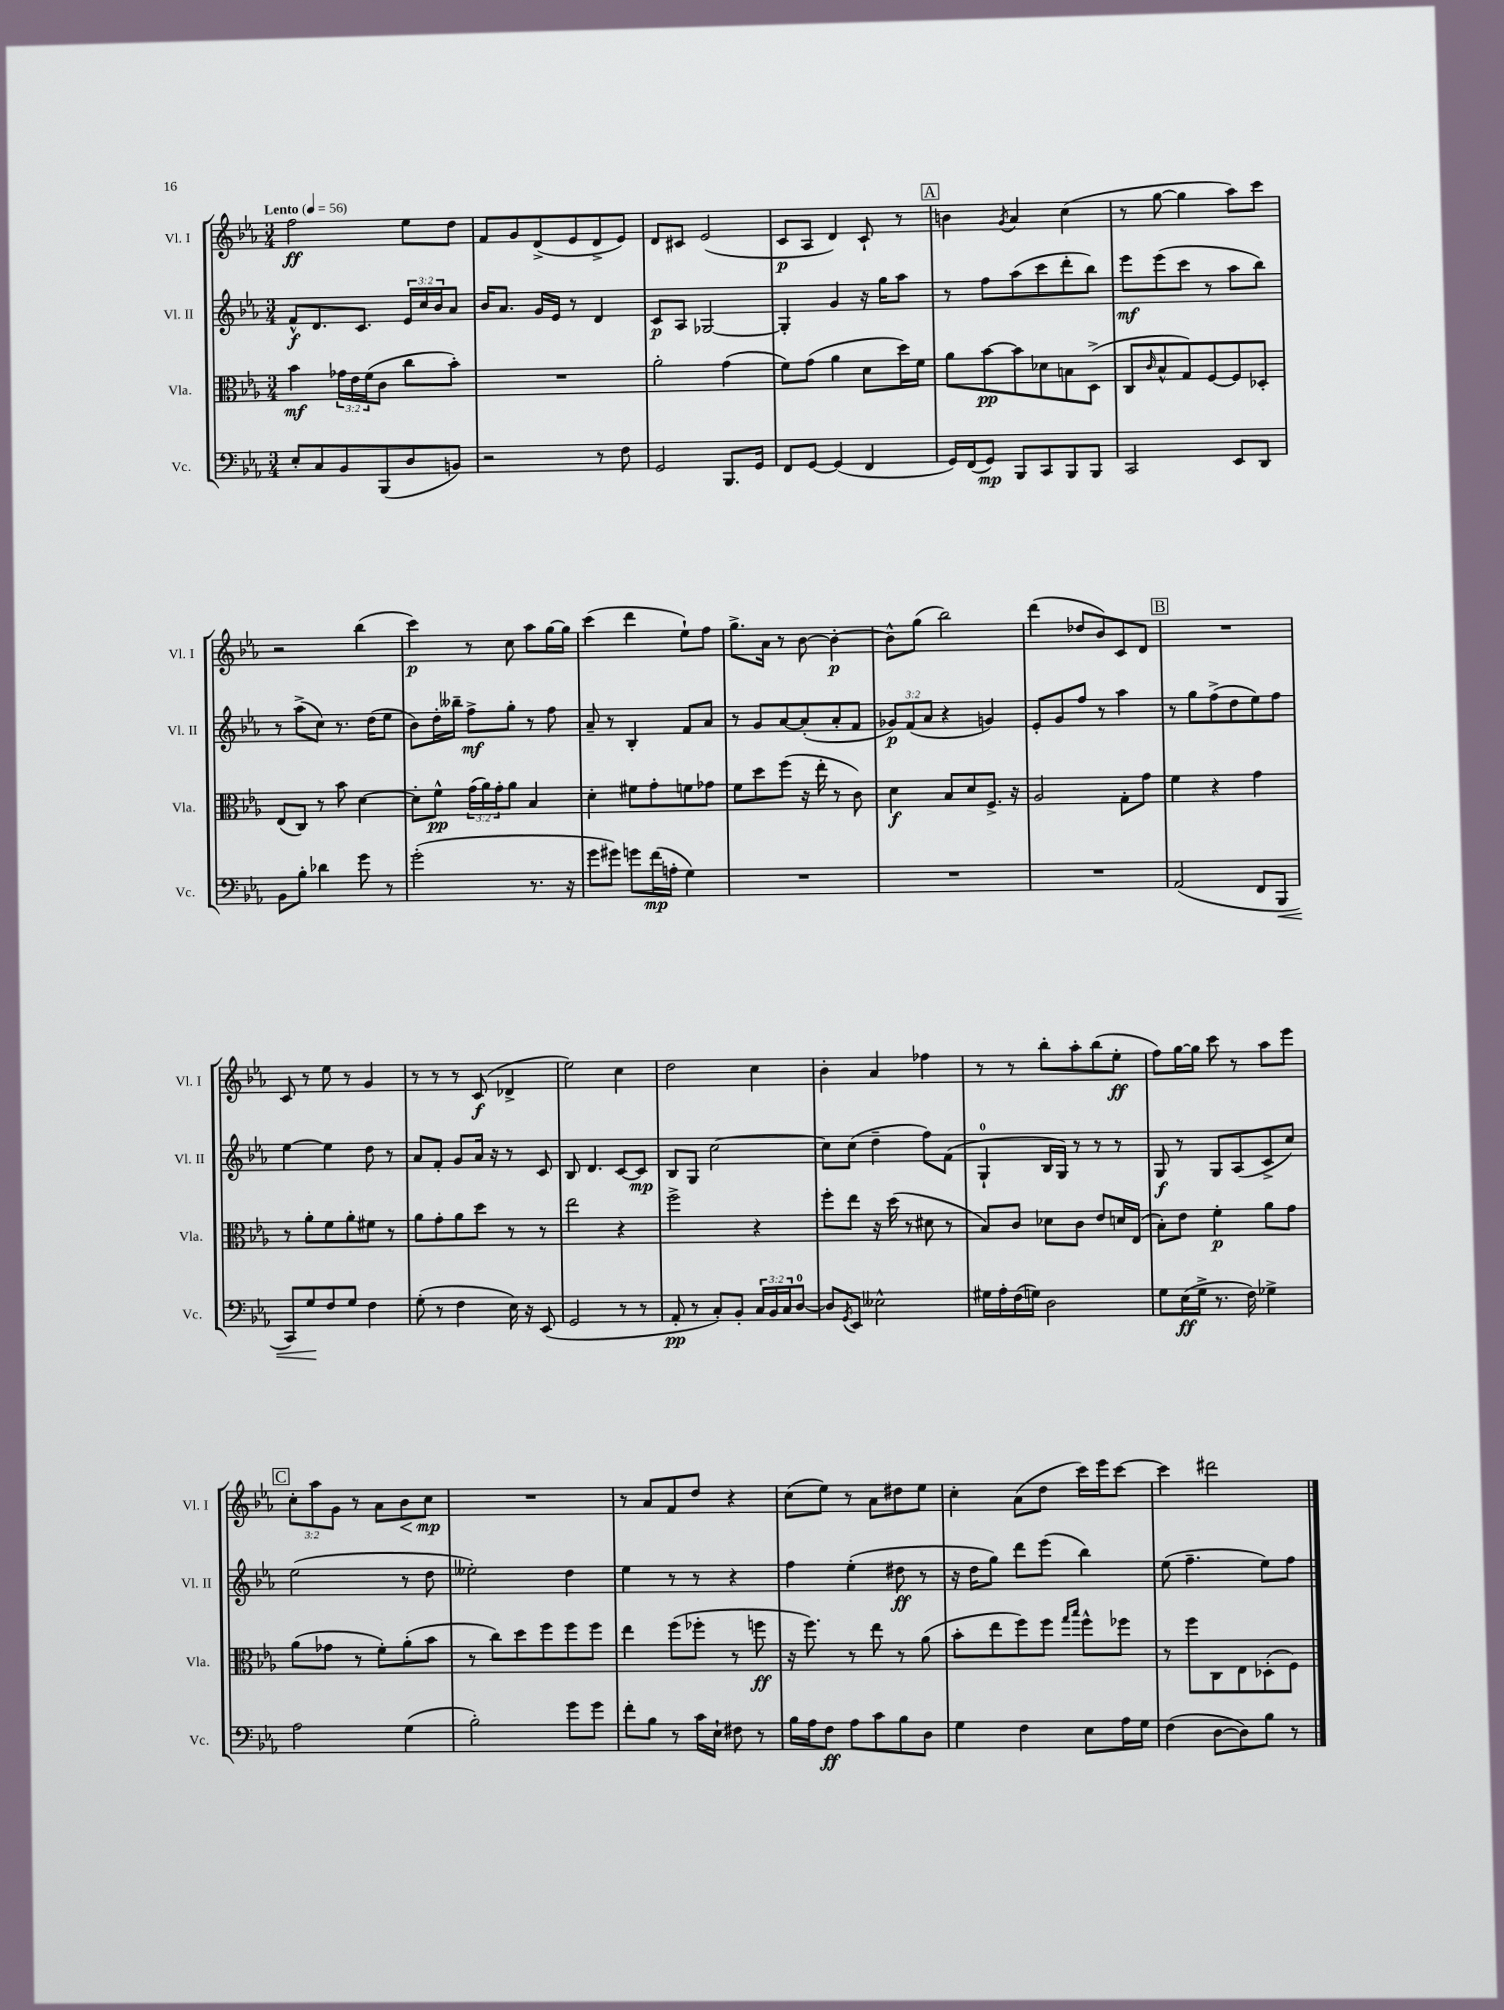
<<
\new StaffGroup <<
\new Staff = "s0" \with { instrumentName = "Vl. I" shortInstrumentName = "Vl. I" } {
    \clef treble \key ees \major \numericTimeSignature \time 3/4 \override Staff.TupletNumber.text = #tuplet-number::calc-fraction-text \tempo "Lento" 4 = 56
    f''2\ff ees''8 d''8 |
    f'8 g'8 d'8->( ees'8 d'8-> ees'8) |
    d'8 cis'8 ees'2( |
    c'8\p aes8 d'4) c'8-! r8 |
    \mark \markup { \box "A" } b'4 \acciaccatura { g'8 } aes'4 c''4( |
    r8 g''8~ g''4 aes''8) c'''8 |
    r2 bes''4( |
    c'''4\p) r8 c''8 aes''8 g''16~ g''16 |
    c'''4( d'''4 ees''8-!) f''8 |
    g''8.-> aes'16 r8 bes'8~ bes'4~-.\p |
    bes'8-^ g''8( bes''2) |
    d'''4( des''8 bes'8) c'8 d'8 |
    \mark \markup { \box "B" } R2. |
    c'8 r8 ees''8 r8 g'4 |
    r8 r8 r8 c'8\f( des'4-> |
    ees''2) c''4 |
    d''2 c''4 |
    bes'4-. aes'4 fes''4 |
    r8 r8 bes''8-. aes''8-. bes''8( ees''8-.\ff |
    f''8) g''16~ g''16 c'''8 r8 aes''8 ees'''8 |
    \mark \markup { \box "C" } \tuplet 3/2 { c''8-. aes''8 g'8 } r8 aes'8 bes'8\< c''8\mp\! |
    R2. |
    r8 aes'8 f'8 d''8 r4 |
    c''8( ees''8) r8 aes'8 dis''8 ees''8 |
    c''4-. aes'8( d''8 c'''16) ees'''16 c'''8~ |
    c'''4 dis'''2 \bar "|." |
}
\new Staff = "s1" \with { instrumentName = "Vl. II" shortInstrumentName = "Vl. II" } {
    \clef treble \key ees \major \numericTimeSignature \time 3/4 \override Staff.TupletNumber.text = #tuplet-number::calc-fraction-text
    f'8-^\f d'8. c'8. \tuplet 3/2 { ees'16 c''16 bes'16 } aes'8 |
    bes'16 aes'8. g'16 ees'16 r8 d'4 |
    c'8\p aes8 ges2~ |
    ges4-. g'4 r16 g''16 aes''8 |
    \mark \markup { \box "A" } r8 f''8 aes''8( c'''8 d'''8-. bes''8) |
    ees'''8\mf ees'''8( c'''8 r8 aes''8 bes''8) |
    r8 aes''8->( c''8) r8. d''16( ees''8 |
    bes'8) d''16-. beses''16-- f''8->\mf g''8-. r8 f''8 |
    aes'8-- r8 bes4-. f'8 aes'8 |
    r8 g'8 aes'8~ aes'8-.( aes'8-. f'8 |
    \tuplet 3/2 { ges'8\p) f'8( aes'8 } r4 g'4) |
    ees'8-. g'8 f''8 r8 aes''4 |
    \mark \markup { \box "B" } r8 g''8 f''8->( d''8 ees''8) f''8 |
    ees''4~ ees''4 d''8 r8 |
    aes'8 f'8-. g'8 aes'16 r16 r8 c'8 |
    bes8 d'4. c'8~ c'8\mp |
    bes8 g8 c''2~ |
    c''8 c''8( d''4-- f''8) f'8( |
    g4-0-! bes16 g16) r8 r8 r8 |
    g8\f r8 g8 aes8( c'8-> c''8) |
    \mark \markup { \box "C" } ees''2( r8 d''8 |
    eeses''2-.) d''4 |
    ees''4 r8 r8 r4 |
    f''4 ees''4-.( dis''8\ff r8 |
    r16 d''16 g''8) d'''8 ees'''8( bes''4) |
    ees''8( f''4.-- ees''8) f''8 \bar "|." |
}
\new Staff = "s2" \with { instrumentName = "Vla." shortInstrumentName = "Vla." } {
    \clef alto \key ees \major \numericTimeSignature \time 3/4 \override Staff.TupletNumber.text = #tuplet-number::calc-fraction-text
    bes'4\mf \tuplet 3/2 { ges'16 ees'16 f'16( } c'8 c''8 bes'8-.) |
    R2. |
    aes'2-. g'4( |
    f'8) g'8( aes'4 d'8 d''16) f'16 |
    \mark \markup { \box "A" } aes'8 bes'8~\pp bes'8 des'8 b8 d8->( |
    c8 \grace { c'16 } bes8-^ g8) f8~ f8 des8-. |
    ees8( c8) r8 bes'8 d'4~ |
    d'8-. f'8-^\pp \tuplet 3/2 { g'16( aes'16) g'16-. } aes'8 bes4 |
    d'4-. fis'8 g'8-. f'8 ges'8 |
    f'8 d''8 f''8( r16 ees''16-. r8 c'8) |
    d'4\f bes8 d'8 f8.-> r16 |
    aes2 g8-. g'8 |
    \mark \markup { \box "B" } f'4 r4 g'4 |
    r8 aes'8-. f'8 aes'8-. fis'8 r8 |
    aes'8 g'8-. aes'8 d''8 r8 r8 |
    ees''2 r4 |
    f''2-> r4 |
    f''8-. ees''8 r16 d''16( r8 dis'8 r8 |
    bes8) c'8 des'8 c'8 ees'8 d'16 ees16( |
    bes8-.) ees'8 f'4-.\p aes'8 g'8 |
    \mark \markup { \box "C" } aes'8( ges'8 r8 f'8-.) aes'8-.( bes'8 |
    r8 c''8) d''8 f''8 f''8 f''8 |
    ees''4 f''8( fes''8-. r8 f''8\ff |
    r16 f''8.) r8 ees''8 r8 aes'8( |
    bes'8-. ees''8 f''8) f''8 \grace { g''16 bes''16 } f''8-^ fes''8 |
    r8 f''8 c8 ees8 des8-.( f8) \bar "|." |
}
\new Staff = "s3" \with { instrumentName = "Vc." shortInstrumentName = "Vc." } {
    \clef bass \key ees \major \numericTimeSignature \time 3/4 \override Staff.TupletNumber.text = #tuplet-number::calc-fraction-text
    ees8-. c8 bes,8 bes,,8( d8 b,8) |
    r2 r8 f8 |
    g,2 bes,,8. g,16 |
    f,8 g,8~ g,4( f,4 |
    \mark \markup { \box "A" } g,16) f,16( g,8\mp) bes,,8 c,8 bes,,8 bes,,8 |
    c,2 ees,8 d,8 |
    bes,8 bes8-. des'4 g'8 r8 |
    g'2-.( r8. r16 |
    g'8 gis'8) g'8 f'16\mp( a16-. g4) |
    R2. |
    R2. |
    R2. |
    \mark \markup { \box "B" } aes,2( f,8 bes,,8\< |
    c,8) g8\! f8 g8 f4 |
    g8-.( r8 f4 ees16) r16 ees,8( |
    g,2 r8 r8 |
    aes,8-.\pp r8 c8-.) bes,8-. \tuplet 3/2 { c16 bes,16 c16 } d8-0~ |
    d8 \acciaccatura { g,8 } ees,8 eeses2-^ |
    gis16 aes16-. f16( g16) d2 |
    g8 ees16\ff( g16-> r8. f16) ges4-> |
    \mark \markup { \box "C" } aes2 g4( |
    bes2-.) g'8 g'8 |
    f'8-. bes8 r8 c'16 ees16-! fis8 r8 |
    bes16 aes16 f8\ff aes8 c'8 bes8 d8 |
    g4 f4 ees8 aes16 g16 |
    f4( d8~ d8) bes8 r8 \bar "|." |
}
>>
>>
\layout { \context { \Score \remove "Bar_number_engraver" } }
